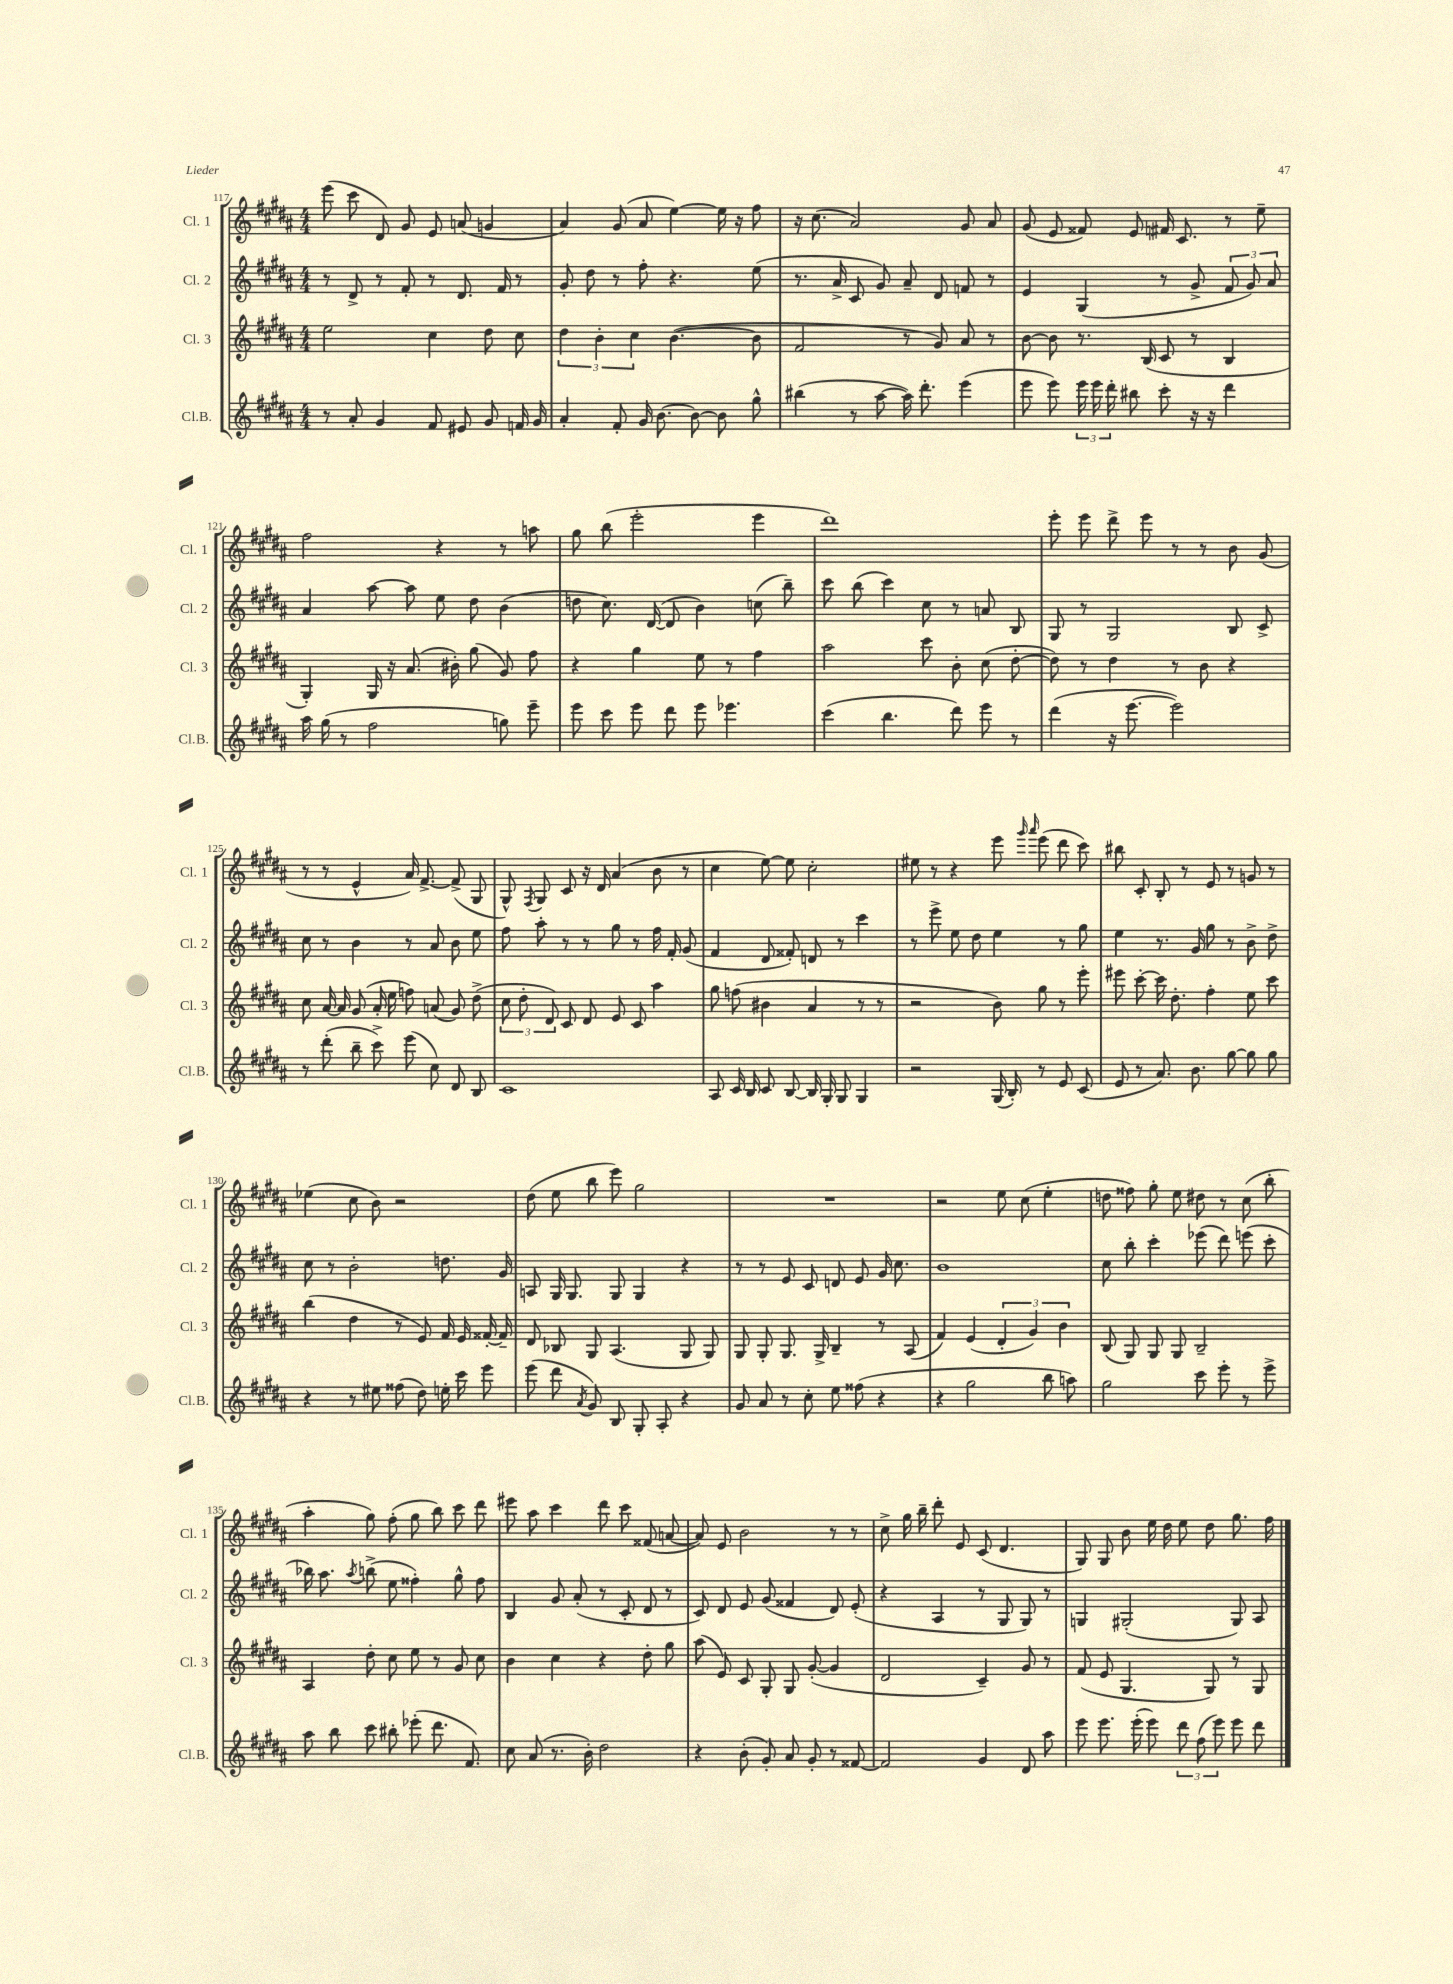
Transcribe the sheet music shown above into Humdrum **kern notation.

**kern	**kern	**kern	**kern
*part4	*part3	*part2	*part1
*staff4	*staff3	*staff2	*staff1
*I"Cl.B.	*I"Cl. 3	*I"Cl. 2	*I"Cl. 1
*I'Cl.B.	*I'Cl. 3	*I'Cl. 2	*I'Cl. 1
*clefG2	*clefG2	*clefG2	*clefG2
*k[f#c#g#d#a#]	*k[f#c#g#d#a#]	*k[f#c#g#d#a#]	*k[f#c#g#d#a#]
*M4/4	*M4/4	*M4/4	*M4/4
=117	=117	=117	=117
8r	2ee\	8r	(8eee\
8a#'/	.	8d#^/	8ccc#\
4g#/	.	8r	8d#/)
.	.	8f#'/	8g#/
8f#/	4cc#\	8r	8e/
8e#X/	.	8.d#/	(8an/
8g#/	8dd#\	.	4gn/
.	.	16f#/	.
16fn/	8cc#\	8r	.
16g#/	.	.	.
=118	=118	=118	=118
4a#'/	6dd#\	8g#'/	4a#/)
.	.	8dd#\	.
.	6b'\	.	.
8f#'/	.	8r	(8g#/
.	6cc#\	.	.
16g#/	.	8ff#'\	8a#/
[8.b\	.	.	.
.	([4.b\	4.r	[4ee\)
8b\_	.	.	.
8b\]	.	.	16ee\]
.	.	.	16r
8gg#^^\	8b\]	(8ee\	8ff#\
=119	=119	=119	=119
(4bb#X\	2f#/	8.r	16r
.	.	.	(8.cc#\
.	.	16a#^/	.
8r	.	8c#/	2a#/)
[8aa#\	.	8g#/)	.
16aa#\])	8r	8a#~/	.
8.ddd#'\	.	.	.
.	8g#/)	8d#/	.
(4eee\	8a#/	8fn/	8g#/
.	8r	8r	8a#/
=120	=120	=120	=120
8eee\	[8b\	4e/	(8g#/
8eee\)	8b\]	.	8e/
24eee\	8.r	(4G#/	8f##X/)
24eee\	.	.	.
24ddd#'\	.	.	.
8bb#X\	.	.	8e/
.	(16B/	.	.
8ccc#'\	8c#/	8r	16f#X/
.	.	.	8.c#/
16r	8r	8g#^/	.
16r	.	.	.
4ddd#\	4B/	12f#/	8r
.	.	12g#/)	.
.	.	.	8ee~\
.	.	12a#/	.
!!LO:LB:g=z
=121	=121	=121	=121
16aa#\	4G#'/)	4a#/	2ff#\
(16gg#\	.	.	.
8r	.	.	.
2ff#\	16G#/	[8aa#\	.
.	16r	.	.
.	(8.a#/	8aa#\]	.
.	.	8ee\	4r
.	16b#X'\)	.	.
.	(8gg#\	8dd#\	.
8ggn\)	8g#/)	(4b\	8r
8eee~\	8ff#\	.	8aan\
=122	=122	=122	=122
8eee\	4r	8ddn\	8gg#\
8ccc#\	.	8.cc#\)	(8bb\
8eee\	4gg#\	.	2eee'\
.	.	([16d#/	.
8ddd#\	.	8d#/]	.
8eee\	8ee\	4b\)	.
4.eee-X\	8r	.	.
.	4ff#\	(8ccn\	4eee\
.	.	8bb~\)	.
=123	=123	=123	=123
(4ccc#\	2aa#\	8ccc#\	1ddd#)
.	.	(8bb\	.
4.bb\	.	4ccc#\)	.
.	8ccc#\	8cc#\	.
8ddd#\)	8b'\	8r	.
8eee\	(8cc#\	8an/	.
8r	[8dd#'\	8B/	.
=124	=124	=124	=124
(4ddd#\	8dd#\])	8G#/	8eee'\
.	8r	8r	8eee\
16r	4dd#\	2G#/	8ddd#^\
[8.eee\	.	.	.
.	.	.	8eee\
2eee\])	8r	.	8r
.	8b\	.	8r
.	4r	8B/	8b\
.	.	8c#^/	(8g#/
!!LO:LB:g=z
=125	=125	=125	=125
8r	8cc#\	8cc#\	8r
(8ddd#'\	[16a#/	8r	8r
.	16a#/]	.	.
8bb~\	(8g#/	4b\	4e^^/
8ccc#^\)	16a#'/	.	.
.	16ee\	.	.
(8eee\	8ffn\)	8r	16a#/)
.	.	.	[8.f#^/
8cc#\)	(8an/	8a#/	.
8d#/	8g#/)	8b\	(8f#^/]
8B/	(8dd#^\	8ee\	8G#/
=126	=126	=126	=126
1c#	12cc#\	8ff#\	8G#^^/)
.	12dd#'\	.	.
.	.	.	8qF#/
.	.	8aa#'\	8G#/
.	12d#/)	.	.
.	8c#/	8r	8c#/
.	8d#/	8r	16r
.	.	.	16d#/
.	8e/	8gg#\	(4a#/
.	8c#/	8r	.
.	4aa#\	16ff#\	8b\
.	.	16f#'/	.
.	.	(8g#/	8r
=127	=127	=127	=127
8A#/	8gg#\	4f#/	4cc#\
16c#/	(8ffn\	.	.
16B/	.	.	.
8c#/	4b#X\	8d#/	[8ee\)
[8B/	.	8f##X'/)	8ee\]
16B/]	4a#/	8dn/	2cc#'\
16G#'/	.	.	.
8G#/	.	8r	.
4G#/	8r	4ccc#\	.
.	8r	.	.
=128	=128	=128	=128
2r	2r	8r	8ee#X\
.	.	8eee^\	8r
.	.	8ee\	4r
.	.	8dd#\	.
(16G#/	8b\)	4ee\	8eee\
16B'/)	.	.	.
.	.	.	16qqggg#/
.	.	.	16qqaaa#/
8r	8gg#\	.	(8eee\
8e/	8r	8r	8ddd#\
(8c#/	8eee'\	8gg#\	8ccc#\)
=129	=129	=129	=129
8e/	8eee#X\	4ee\	8bb#X\
8r	[8ccc#'\	.	8c#'/
8.a#/)	16ccc#\]	8.r	8B'/
.	8.dd#'\	.	.
.	.	.	8r
8.b\	.	16g#/	.
.	4ff#'\	8gg#\	8e/
[8gg#\	.	8r	8r
8gg#\]	8ee\	8b^\	8gn/
8gg#\	8ccc#\	8dd#^\	8r
!!LO:LB:g=z
=130	=130	=130	=130
4r	(4bb\	8cc#\	(4ee-X\
.	.	8r	.
8r	4dd#\	2b'\	8cc#\
8ee#X\	.	.	8b\)
(8ff##X\	8r	.	2r
8dd#\)	8e/)	.	.
16een'\	16f#/	8.ddn\	.
16ccc#\	16e/	.	.
8eee\	[16f##X'/	.	.
.	16f##~/]	16g#/	.
=131	=131	=131	=131
(8eee\	8d#/	8An/	(8dd#\
8ddd#\	8B-X/	16G#/	8ee\
.	.	8.G#/	.
8qa#/	.	.	.
8g#/)	8G#/	.	8bb\
8B/	(4.A#/	8G#/	8eee\)
8G#'/	.	4G#/	2gg#\
8A#'/	.	.	.
4r	8G#/	4r	.
.	8G#/)	.	.
=132	=132	=132	=132
8g#/	8G#/	8r	1r
8a#/	8G#'/	8r	.
8r	8.G#/	8e/	.
8cc#'\	.	8c#/	.
.	16G#^/	.	.
8ee\	4B~/	8dn/	.
(8ff##X\	.	8e/	.
4r	8r	16g#/	.
.	.	8.cc#\	.
.	(8A#/	.	.
=133	=133	=133	=133
4r	4f#/)	1b	2r
2gg#\	(4e/	.	.
.	6d#'/	.	8ee\
.	.	.	(8cc#\
.	6g#/)	.	.
8bb\	.	.	4ee'\
.	6b\	.	.
8aan\)	.	.	.
=134	=134	=134	=134
2gg#\	(8B/	8cc#\	8ddn\
.	8G#/)	8bb'\	8ff##X\)
.	8G#/	4ccc#'\	8gg#'\
.	8G#/	.	8ee\
8ccc#\	2B~/	(8eee-X\	8dd#X\
8eee'\	.	8ddd#\)	8r
8r	.	(8eeen\	(8cc#\
8eee^\	.	8ccc#'\	8bb'\
!!LO:LB:g=z
=135	=135	=135	=135
8aa#\	4A#/	16bb-X\)	4aa#'\
.	.	8.aa#\	.
8bb\	.	.	.
.	.	8qaa#/	.
8ccc#\	8dd#'\	(8bbn^\	8gg#\)
8bb#X'\	8cc#\	8ee\	(8ff#'\
(8eee-X'\	8ee\	4ff##X'\)	8gg#\
8.ddd#\	8r	.	8bb\)
.	8g#/	8gg#^^\	8ccc#\
8.f#/)	.	.	.
.	8cc#\	8ff##\	8ddd#\
=136	=136	=136	=136
8cc#\	4b\	4B/	8eee#X\
(8a#/	.	.	8aa#\
8.r	4cc#\	8g#/	4ccc#\
.	.	(8a#'/	.
16b'\)	.	.	.
2dd#\	4r	8r	8ddd#\
.	.	8c#'/	8ccc#\
.	8dd#'\	8d#/	(8f##X/
.	8gg#\	8r	[8an/
=137	=137	=137	=137
4r	(8aa#\	8c#/)	8a/])
.	8e/)	8d#/	8e/
(8b'\	8c#/	8e/	2b\
8g#'/)	8G#'/	(8g#/	.
8a#/	8G#/	4f##X/	.
8g#'/	([8g#'/	.	.
8r	4g#/]	8d#/)	8r
[8f##X/	.	(8e'/	8r
=138	=138	=138	=138
2f##/]	2d#/	4r	8cc#^\
.	.	.	16gg#\
.	.	.	16bb~\
.	.	4A#/	8ddd#'\
.	.	.	8e/
4g#/	4c#~/)	8r	(8c#/
.	.	8G#/	4.d#/
8d#/	8g#/	8G#/)	.
8aa#\	8r	8r	.
=139	=139	=139	=139
8eee\	(8f#/	4Gn/	8G#/)
8.eee\	8e/	.	8G#/
.	4.G#/	(2G#X'/	8b\
(16eee'\	.	.	.
8eee\)	.	.	16ee\
.	.	.	16dd#\
12ddd#\	.	.	8ee\
(12ff#\	.	.	.
.	8G#/)	.	8dd#\
12eee\)	.	.	.
8eee\	8r	8G#/)	8.gg#\
8ddd#\	8G#/	8A#/	.
.	.	.	16ff#\
==	==	==	==
*-	*-	*-	*-
